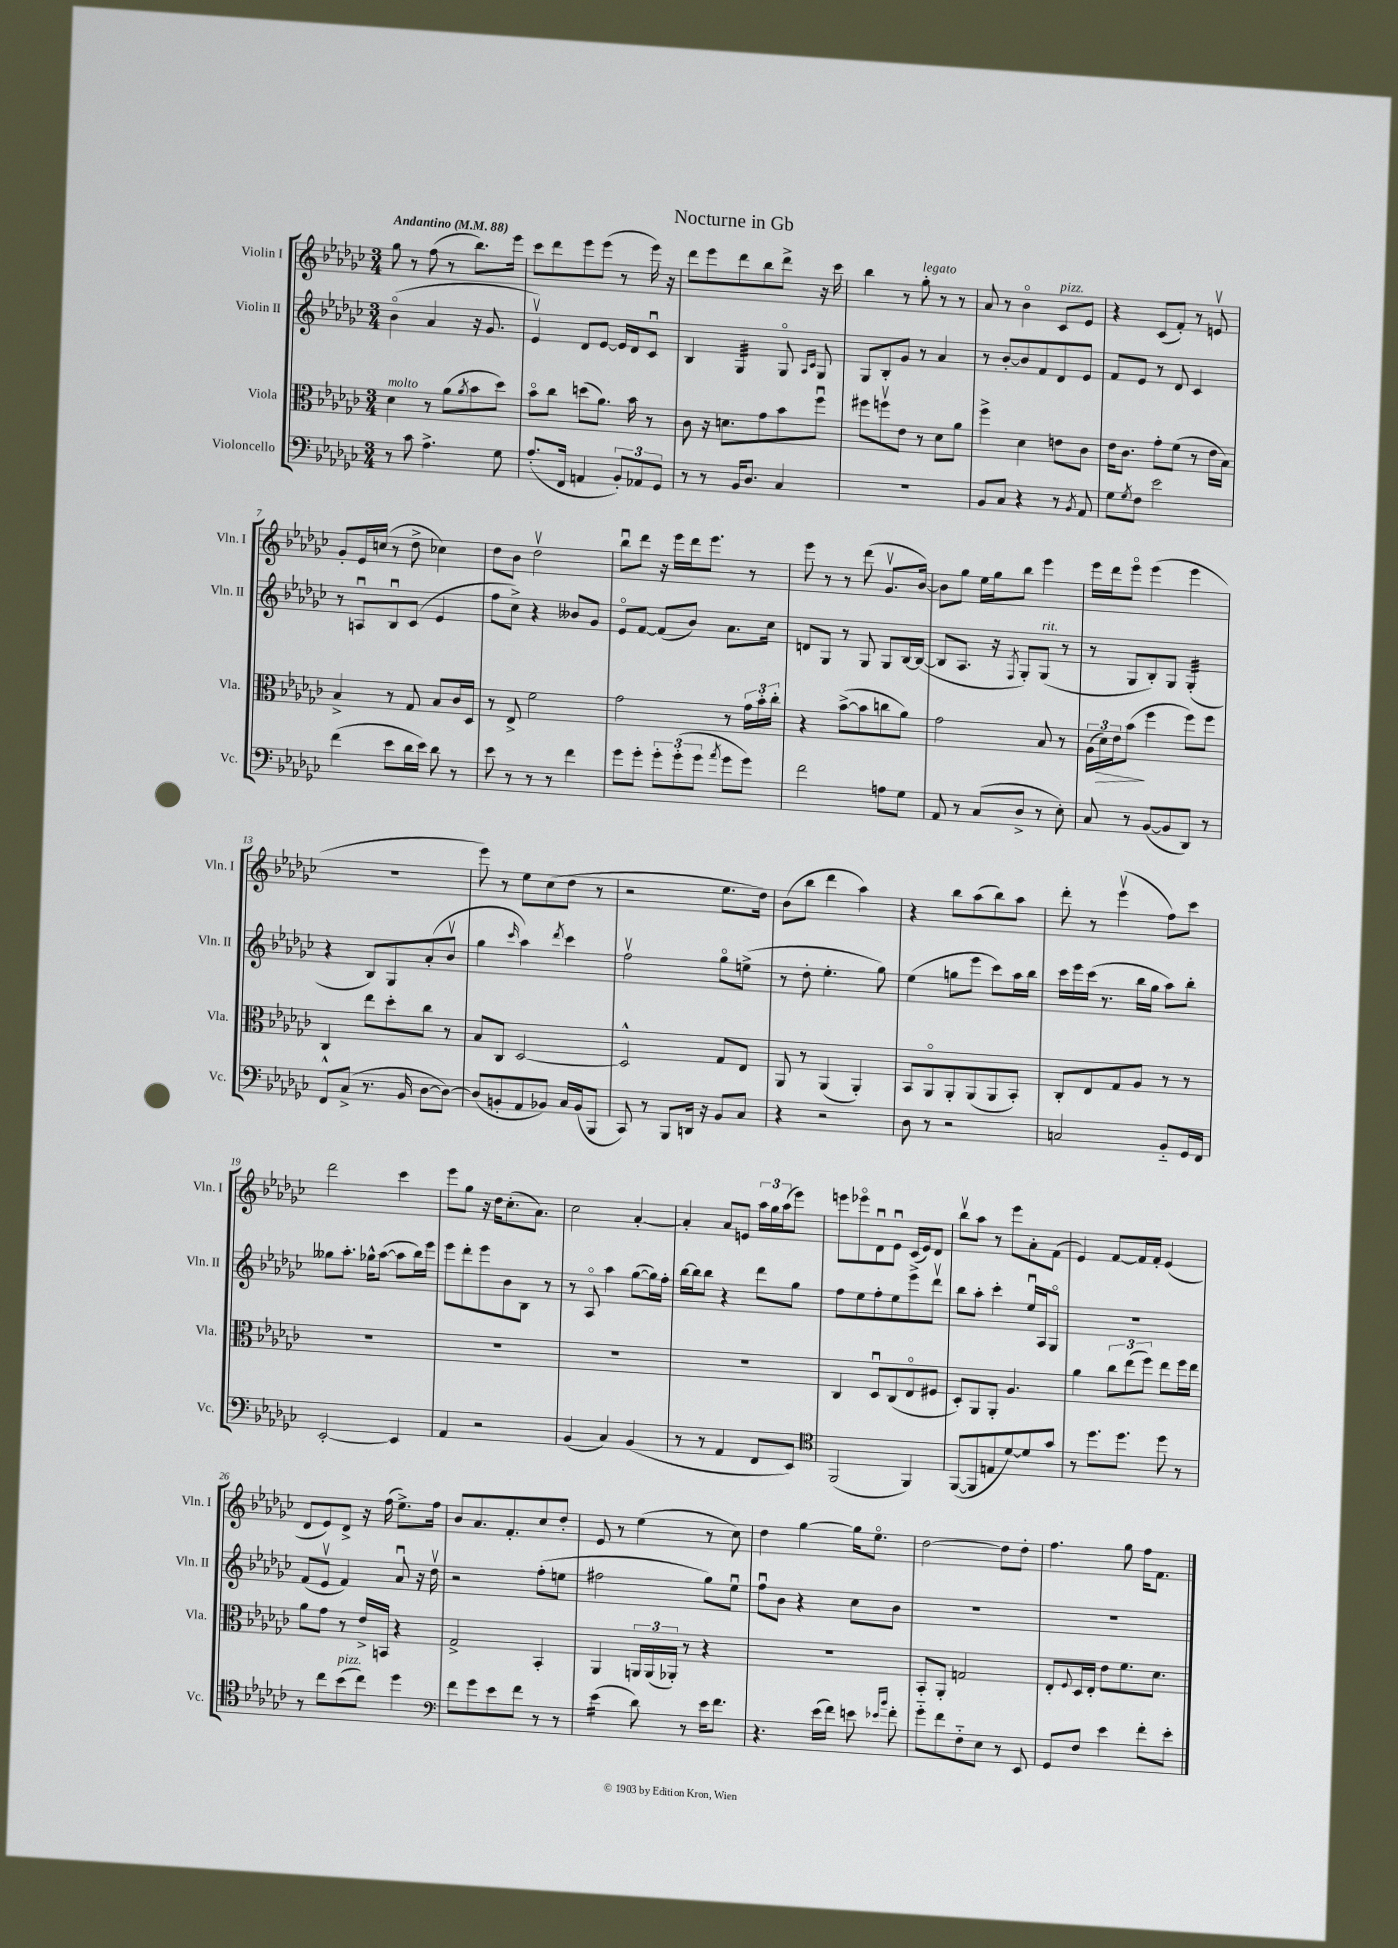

**kern	**kern	**kern	**kern
*staff4	*staff3	*staff2	*staff1
*clefF4	*clefC3	*clefG2	*clefG2
*k[b-e-a-d-g-c-]	*k[b-e-a-d-g-c-]	*k[b-e-a-d-g-c-]	*k[b-e-a-d-g-c-]
*M3/4	*M3/4	*M3/4	*M3/4
*MM88	*MM88	*MM88	*MM88
8r	4d-	(4b-o	8gg-
8c-	.	.	8r
4.A-^	8r	4a-	(8ff
.	(8a-	.	8r
.	8qa-	.	.
.	8b-	16r	8.bb-)
.	.	8.g-	.
8G-	8dd-)	.	.
.	.	.	16eee-
=	=	=	=
(8.A-'	8b-o	4e-v)	8ccc-
.	8cc-	.	8ddd-
16FF	.	.	.
4AA	(8dd	8d-	8eee-
.	8.a-)	[8e-	(8eee-
12BB-')	.	16e-]	8r
.	16b-	16d-	.
12AA-	.	.	.
.	8r	8c-u	16eee-)
12GG-	.	.	.
.	.	.	16r
=	=	=	=
8r	8c-	4B-	8ddd-
8r	16r	.	8eee-
.	8.d	.	.
16BB-	.	4G-	8ddd-
8.D-	.	.	.
.	8g-	.	8bb-
4C-	8b-	8G-o	8ddd-^
.	.	16qqA-	.
.	.	16qqc-	.
.	8ffu	8G-	16r
.	.	.	16ccc-
=	=	=	=
2.r	8ff#	8G-	4bb-
.	8ffv	8B-'	.
.	8e-	8g-	8r
.	8r	8r	8gg-'
.	8d-	4a-	8r
.	8a-	.	8r
=	=	=	=
8BB-	4ff^	8r	8a-
8C-	.	[8b-'	8r
4r	4d-	8b-]	4b-o
.	.	8f	.
8r	8e	8d-	8c-
8qBB-	.	.	.
8AA-	8c-	8e-	8e-
=	=	=	=
8G-	16e-	8f	4r
.	8.c-	.	.
8qG-	.	.	.
8F	.	8e-	.
2e-	8g-'	8r	(8c-
.	(8f	8d-	8f')
.	8r	4c-	8r
.	16e-	.	8ev
.	16B-)	.	.
=	=	=	=
(4f	4B-^	8r	8g-'
.	.	8Au	16e-
.	.	.	(16cc
8e-	8r	8B-u	8r
16d-	8G-	(8c-	8dd-^
16e-)	.	.	.
8d-	8B-	4e-	4cc-)
8r	16c-	.	.
.	16D-	.	.
=	=	=	=
8e-	8r	8ff	8dd-
8r	8E-^	8cc-^)	8b-
8r	2f	4r	2dd-v
8r	.	.	.
4f	.	8b--	.
.	.	8g-	.
=	=	=	=
8g-	2g-	8e-o	8bb-u
8g-'	.	[8f	8ddd-
12g-'	.	(8f]	16r
.	.	.	16eee-
(12g-'	.	.	.
.	.	8b-)	16ddd-
12g-	.	.	.
.	.	.	8.eee-
8qa-	.	.	.
8g-	8r	8.a-	.
8g-)	24g-	.	8r
.	24b-'	.	.
.	.	16cc-	.
.	24cc-'	.	.
=	=	=	=
2f	4r	8d	8eee-
.	.	8G-	8r
.	([8b-^	8r	8r
.	8b-]	8G-	(8ddd-
8A	8cc	8G-	8.g-v
8G-	8a-)	[16B-	.
.	.	(16B-_	[16b-)
=	=	=	=
8AA-	2g-	8B-]	8b-]
8r	.	8.A-	8gg-
(8C-	.	.	16ee-
.	.	16r	16gg-
.	.	8qF	.
8D-^	.	8G-')	8bb-
8r	8B-	(8G-	4eee-
8E-')	8r	8r	.
=	=	=	=
8C-	(24A-	8r	16eee-
.	24d-)	.	.
.	.	.	16ddd-
.	24e-	.	.
8r	(8b-	8G-	8eee-o
([8BB-	4ff	8B-')	(4eee-
8BB-]	.	8G-	.
8DD-)	8ff)	(4G-'	4eee-
8r	8ff	.	.
=	=	=	=
8FF^^	4C-	4r	2.r
(8C-^	.	.	.
8.r	8ee-	8B-)	.
.	8dd-'	8G-	.
16BB-	.	.	.
[8D-	8cc-	(8a-'	.
8D-_)	8r	8b-v	.
=	=	=	=
(8D-]	8B-	4gg-	8eee-)
8BB'	8C-	.	8r
.	.	16qqccc-	.
8AA-	[2D-	4aa-)	8ee-
8BB-)	.	.	(8cc-
.	.	8qddd-	.
16C-	.	4ccc-	8dd-
(16BB-	.	.	.
8BBB-	.	.	8r
=	=	=	=
8CC-)	2D-^^]	2ffv	2r
8r	.	.	.
8BBB-	.	.	.
16DD	.	.	.
16r	.	.	.
8BB-	8G-	8gg-o	8.ee-
8C-	8E-	(8ee^	.
.	.	.	16dd-)
=	=	=	=
4r	8AA-	8r	(8b-
.	8r	8dd-'	8bb-
2r	(4AA-	4.ee-'	4ddd-
.	4AA-')	.	4aa-)
.	.	8gg-)	.
=	=	=	=
8D-	8BB-	(4ee-	4r
8r	8AA-o	.	.
2r	8AA-'	8gg	8bb-
.	(8AA-	8eee-	(8aa-
.	8AA-	8ccc-)	8bb-)
.	8BB-')	16aa-	8aa-
.	.	16bb-	.
=	=	=	=
2C	8C-'	16ccc-	8ddd-'
.	.	16eee-	.
.	8E-	(16ccc-	8r
.	.	8.r	.
.	8G-	.	(4eee-v
.	8A-	16bb-	.
.	.	16gg-	.
8BB-'~	8r	8aa-)	8ff)
16GG-	8r	8bb-'	8ccc-
16FF	.	.	.
=	=	=	=
[2EE-'	2.r	8gg--	2ddd-
.	.	8.aa-'	.
.	.	16gg-^^	.
.	.	([8aa-	.
4EE-]	.	8aa-]	4ccc-
.	.	16bb-)	.
.	.	16eee-	.
=	=	=	=
4AA-	2.r	8eee-	8eee-
.	.	8ddd-'	8gg-
2r	.	8eee-	16r
.	.	.	16dd-
.	.	8b-	(8.cc-'
.	.	8B-	.
.	.	.	8.a-)
.	.	8r	.
=	=	=	=
(4BB-	2.r	8r	2cc-
.	.	8A-o	.
4C-)	.	4aa-	.
(4BB-	.	([8gg-	[4a-'
.	.	16gg-])	.
.	.	16ff'	.
=	=	=	=
8r	2.r	[16bb-	4a-']
.	.	16bb-]	.
8r	.	8bb-	.
4AA-	.	4r	8a-
.	.	.	8e
8FF	.	8ddd-	24aa-
.	.	.	24gg-
.	.	.	(24aa-
8EE-)	.	8gg-	8eee-)
=	=	=	=
*clefC4	*	*	*
(2FF	4C-	8ff	8eee
.	.	8ee-	8eee-o
.	8D-u	8ff'	8d-u
.	(8C-	8ee-	8e-u
4FF)	8E-o	8eee-^	(16c-
.	.	.	16e-)
.	8F#	8ddd-v	8d-
=	=	=	=
([8FF	8D-')	8bb-	8bb-v
8FF]	8AA-	8aa-'	8aa-
8E	8AA-'	4ccc-'	8r
[8d-)	4.A-	.	8eee-
8d-]	.	16ee-u	8a-'
.	.	16A-	.
8g-	.	8G-o	(8f
=	=	=	=
8r	4a-	2.r	4e-)
8.dd-	.	.	.
.	12cc-	.	[8f
8.dd-	.	.	.
.	(12ee-	.	.
.	.	.	16f]
.	12ff)	.	.
.	.	.	16f'
8dd-	8ee-	.	(4e-
8r	16ff	.	.
.	16ee-	.	.
=	=	=	=
8r	8a-	(8f	8d-
8cc-	8g-	8e-v	8e-)
(8b-	8r	4f)	8d-^
8cc-)	16e-^	.	16r
.	16BB	.	(16ff
4dd-	4r	8a-u	8.ee-^)
.	.	16r	.
.	.	16dd-v	16ff
=	=	=	=
*clefF4	*	*	*
8f	2G-^	2r	8b-
8g-	.	.	8.a-
8e-	.	.	.
.	.	.	8.f'
8f	.	.	.
8r	4BB-'	(8ff'	8cc-
8r	.	8ee	8dd-'
=	=	=	=
(4e-	4AA-	2ff#	8e-
.	.	.	8r
8d-)	24AA	.	(4ee-
.	(24AA	.	.
.	24AA-')	.	.
8r	8r	.	.
16e-	4r	8gg-)	8r
8.f	.	.	.
.	.	8ee-u	8cc-)
=	=	=	=
4.r	2.r	8ffu	4dd-
.	.	8b-	.
.	.	4r	[4gg-
(16e-	.	.	.
16f)	.	.	.
8e	.	8cc-	16gg-]
.	.	.	8.ee-o
16qqe-	.	.	.
16qqb-	.	.	.
8f'	.	8b-	.
=	=	=	=
8g-'~	8BB-'	2.r	[2dd-
8f	8AA-'	.	.
8F'~	2G	.	.
8E-	.	.	.
8r	.	.	8dd-]
8EE-	.	.	8dd-'
=	=	=	=
8GG-	8E-'	2.r	4.ff
.	8qqF	.	.
8F	16D-	.	.
.	16E-'	.	.
4e-	8e-	.	.
.	8.f	.	8gg-
8f'	.	.	16ff
.	8.d-	.	8.f
8e-'	.	.	.
==	==	==	==
*-	*-	*-	*-
